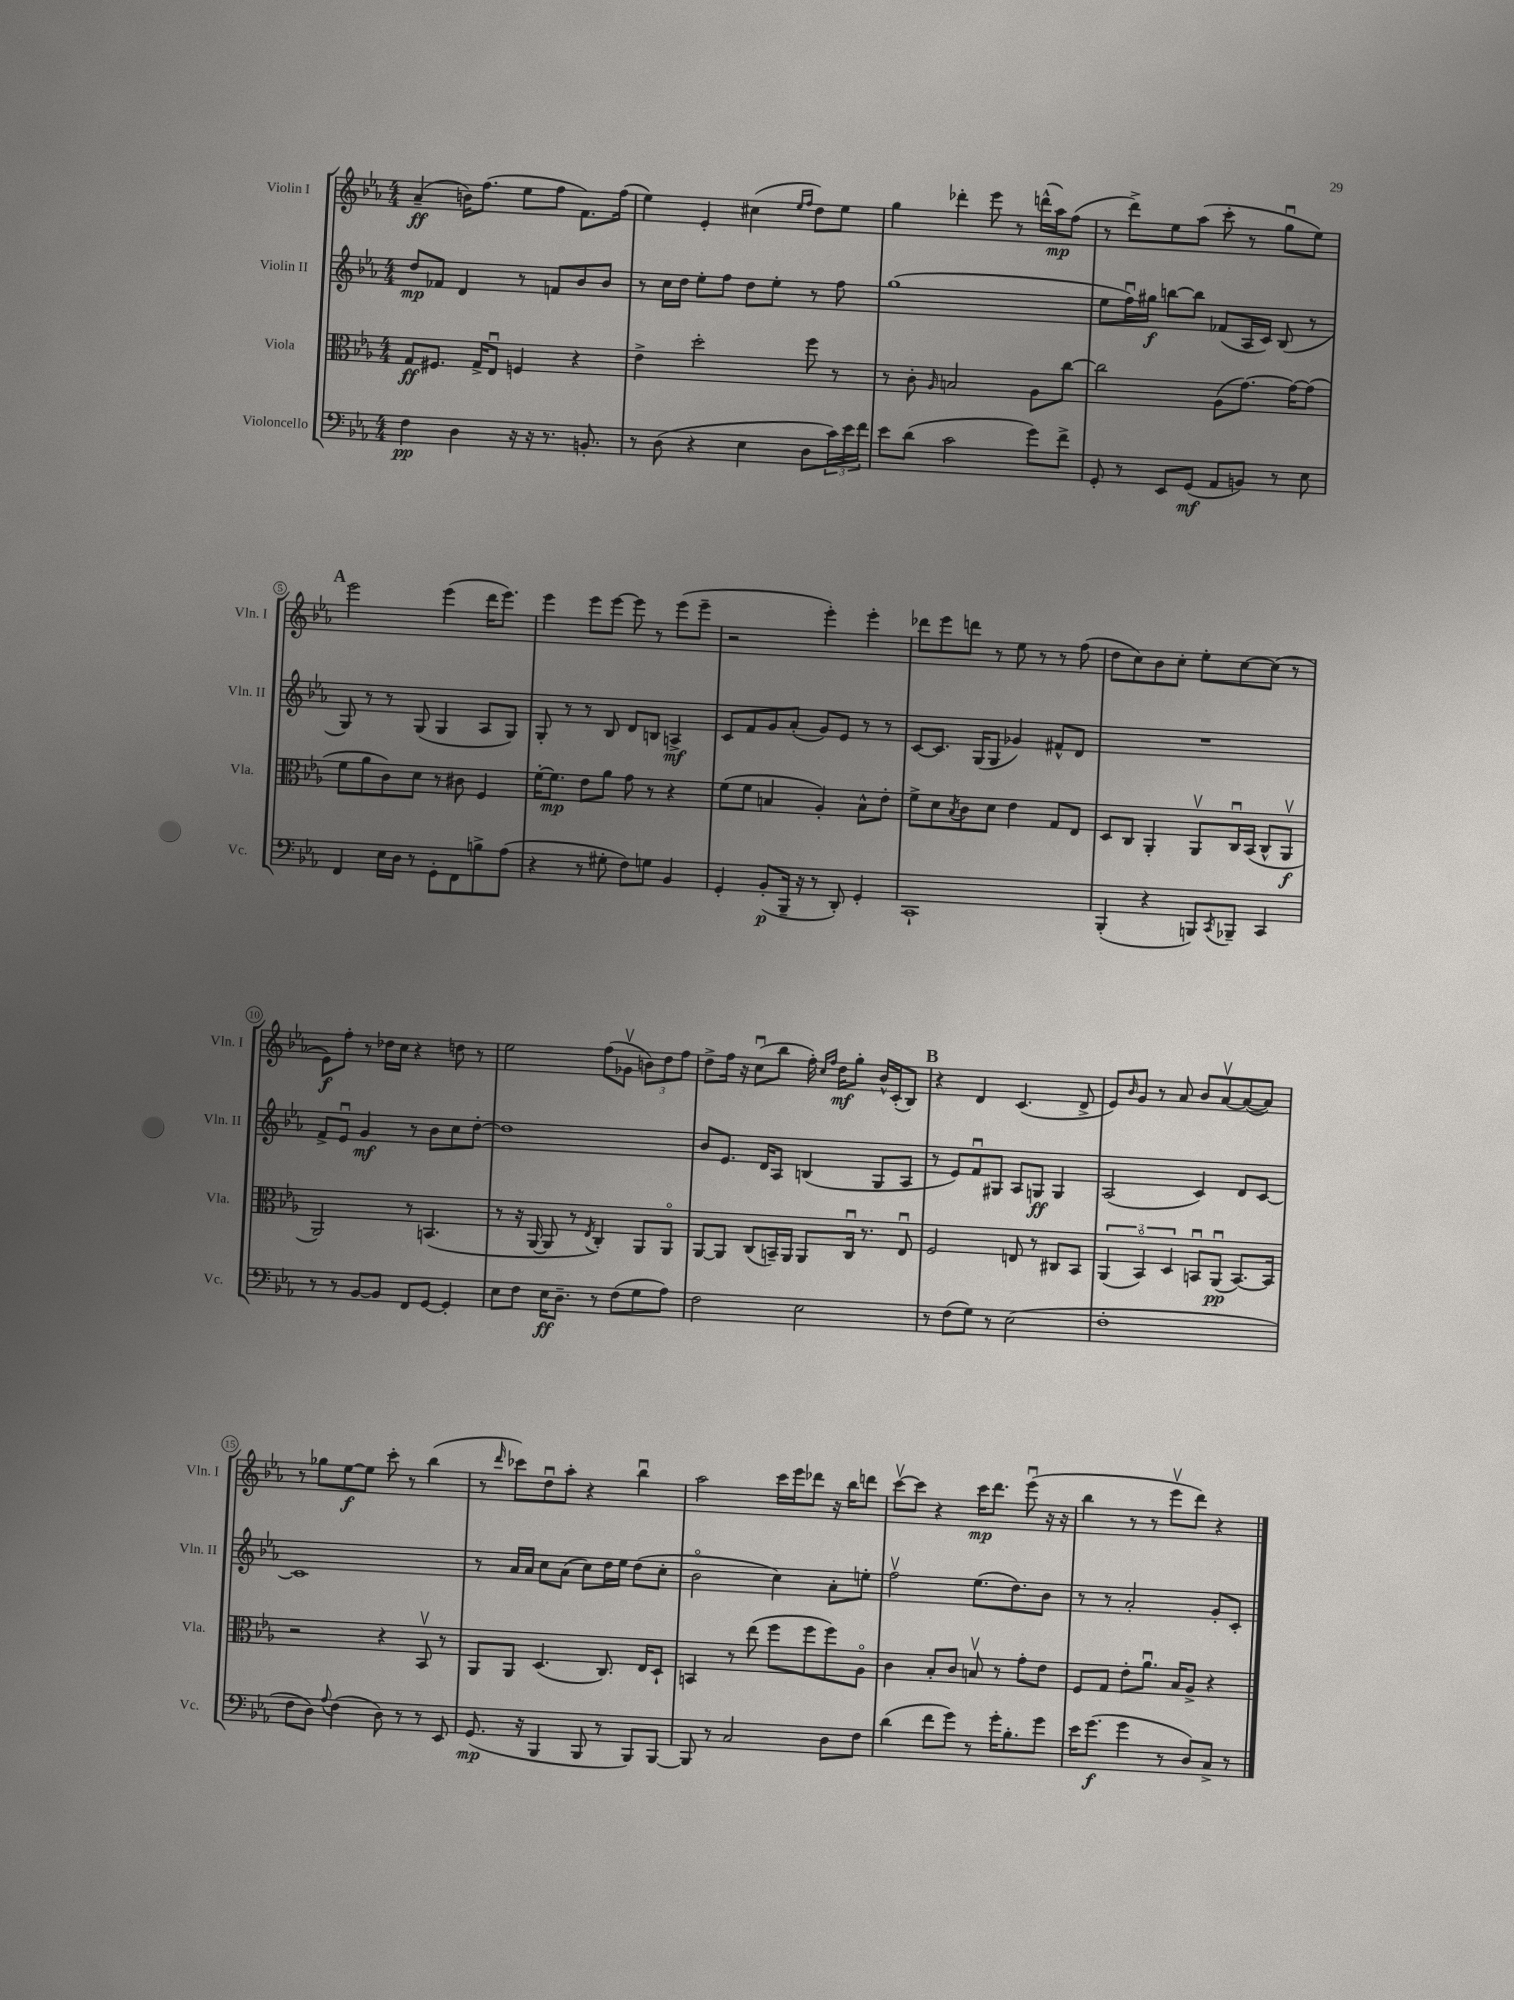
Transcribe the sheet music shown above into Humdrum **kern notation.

**kern	**dynam	**kern	**dynam	**kern	**dynam	**kern	**dynam
*part4	*part4	*part3	*part3	*part2	*part2	*part1	*part1
*staff4	*staff4	*staff3	*staff3	*staff2	*staff2	*staff1	*staff1
*I"Violoncello	*	*I"Viola	*	*I"Violin II	*	*I"Violin I	*
*I'Vc.	*	*I'Vla.	*	*I'Vln. II	*	*I'Vln. I	*
*clefF4	*	*clefC3	*	*clefG2	*	*clefG2	*
*k[b-e-a-]	*	*k[b-e-a-]	*	*k[b-e-a-]	*	*k[b-e-a-]	*
*M4/4	*	*M4/4	*	*M4/4	*	*M4/4	*
=1	=1	=1	=1	=1	=1	=1	=1
4F\	pp	8G/L	ff	8dd/L	mp	(4a-~/	ff
.	.	8.F#X/J	.	8f-X/J	.	.	.
4D\	.	.	.	4d/	.	16bn\KL)	.
.	.	16G^/KL	.	.	.	(8.ff\J	.
.	.	8E-u/J	.	.	.	.	.
16r	.	4Fn/	.	8r	.	8ee-\L	.
16r	.	.	.	.	.	.	.
8.r	.	.	.	8fn/L	.	8ff\J	.
.	.	4r	.	8b-/	.	8.f\L)	.
8.BBn'/	.	.	.	.	.	.	.
.	.	.	.	8b-/J	.	.	.
.	.	.	.	.	.	(16ff\Jk	.
=2	=2	=2	=2	=2	=2	=2	=2
8r	.	4e-^\	.	8r	.	4ee-\)	.
(8D\	.	.	.	16cc\LL	.	.	.
.	.	.	.	16dd\JJ	.	.	.
4r	.	2dd'\	.	8ee-'\L	.	4e-'/	.
.	.	.	.	8ff\J	.	.	.
4E-\	.	.	.	8dd\L	.	(4cc#X\	.
.	.	.	.	8ee-'\J	.	.	.
.	.	.	.	.	.	16qqee-/LL	.
.	.	.	.	.	.	16qqff/JJ	.
8D\L	.	8ff\	.	8r	.	8dd\L)	.
24c\L)	.	8r	.	8ff\	.	8ee-\J	.
24e-\	.	.	.	.	.	.	.
24f\JJ	.	.	.	.	.	.	.
=3	=3	=3	=3	=3	=3	=3	=3
8e-\L	.	8r	.	(1gg	.	4gg\	.
(8d\J	.	8c'\	.	.	.	.	.
.	.	16qqA-/	.	.	.	.	.
2c\	.	2Bn/	.	.	.	4ddd-X'\	.
.	.	.	.	.	.	8eee-\	.
.	.	.	.	.	.	8r	.
8g\L)	.	8A-\L	.	.	.	(16dddn^^\LL	.
.	.	.	.	.	.	16aa-\J)	mp
8f^\J	.	[8cc\J	.	.	.	(8ff\J	.
=4	=4	=4	=4	=4	=4	=4	=4
8GG'/	.	2cc\]	.	8ee-\L	.	8r	.
8r	.	.	.	16ffu\L)	.	8ddd^\L)	.
.	.	.	.	16gg#X\JJ	f	.	.
8EE-/L	.	.	.	[8bbn\L	.	8ee-\	.
(8GG/J	mf	.	.	8bb\J]	.	(8aa-\J	.
8AA-/L	.	(8A-\L	.	(8f-X/L	.	8ccc'\	.
8BBn/J)	.	[8.g\J)	.	16A-/L	.	8r	.
.	.	.	.	16c/JJ)	.	.	.
8r	.	.	.	(8B-/	.	8ggu\L	.
.	.	16g\KL_	.	.	.	.	.
8E-\	.	(8g\J]	.	8r	.	8ee-\J)	.
!!LO:LB:g=z
!!LO:REH:place=s1:t=A
=5	=5	=5	=5	=5	=5	=5	=5
4FF/	.	8f\L	.	8G/)	.	2eee-\	.
.	.	8a-\	.	8r	.	.	.
16E-\LL	.	8c\)	.	8r	.	.	.
16D\JJ	.	.	.	.	.	.	.
8r	.	8d\J	.	(8G/	.	.	.
8GG'\L	.	8r	.	4G/	.	(4eee-\	.
8FF\	.	8c#X\	.	.	.	.	.
8Bn^\	.	4F/	.	8A-/L	.	16ddd\KL	.
.	.	.	.	.	.	8.eee-\J)	.
(8A-\J	.	.	.	8G/J)	.	.	.
=6	=6	=6	=6	=6	=6	=6	=6
4r	.	[16f'\KL	.	8G'/	.	4eee-\	.
.	.	8.f\J]	mp	.	.	.	.
.	.	.	.	8r	.	.	.
8r	.	8e-\L	.	8r	.	8eee-\L	.
8G#X'\	.	8a-\J	.	8B-/	.	[8eee-\J	.
8F\L)	.	8g\	.	8d/L	.	8eee-\]	.
8Gn\J	.	8r	.	8Bn/J	.	8r	.
4BB-/	.	4r	.	4An^/	mf	(8eee-\L	.
.	.	.	.	.	.	8eee-~\J	.
=7	=7	=7	=7	=7	=7	=7	=7
4GG'/	.	(8f\L	.	8c/L	.	2r	.
.	.	8f\J	.	8f/	.	.	.
(8BB-'/L	p	4Bn/	.	8g/	.	.	.
16BBB-~/Jk	.	.	.	(8a-'/J	.	.	.
16r	.	.	.	.	.	.	.
8r	.	4A-'/)	.	8g/L)	.	4eee-'\)	.
8DD'/)	.	.	.	8e-/J	.	.	.
4GG'/	.	8B^^\L	.	8r	.	4eee-'\	.
.	.	8e-'\J	.	8r	.	.	.
=8	=8	=8	=8	=8	=8	=8	=8
1CC`	.	8f^\L	.	[8c/L	.	8ddd-X\L	.
.	.	8d\	.	8.c/J]	.	8eee-\	.
.	.	8qB-/	.	.	.	.	.
.	.	8c\	.	.	.	8dddn\J	.
.	.	.	.	(16G/KL	.	.	.
.	.	8d\J	.	8G/J	.	8r	.
.	.	4e-\	.	4g-X/)	.	8ee-\	.
.	.	.	.	.	.	8r	.
.	.	8G/L	.	8f#X^^/L	.	8r	.
.	.	8E-/J	.	8d/J	.	(8ff\	.
=9	=9	=9	=9	=9	=9	=9	=9
(4BBB-'/	.	8D/L	.	1r	.	8dd\L	.
.	.	8C/J	.	.	.	8cc\)	.
4r	.	4AA-'/	.	.	.	8b-\	.
.	.	.	.	.	.	8cc'\J	.
8BBBn/L)	.	8AA-v/L	.	.	.	8ee-'\L	.
8qCC/	.	.	.	.	.	.	.
8BBB-X~/J	.	16Cu/L	.	.	.	[8cc\	.
.	.	(16BB-/JJ	.	.	.	.	.
4CC/	.	8C^^/L	.	.	.	(8cc\J]	.
.	.	8AA-v/J	f	.	.	8r	.
!!LO:LB:g=z
=10	=10	=10	=10	=10	=10	=10	=10
8r	.	2AA-/)	.	8f^/L	.	8e-\L)	f
8r	.	.	.	8e-u/J	.	8ff'\J	.
[8BB-/L	.	.	.	4g/	mf	8r	.
8BB-/J]	.	.	.	.	.	16dd-X\LL	.
.	.	.	.	.	.	16cc\JJ	.
8FF/L	.	8r	.	8r	.	4r	.
[8GG/J	.	(4.BBn/	.	8b-\L	.	.	.
4GG'/]	.	.	.	8cc\	.	8ddn\	.
.	.	.	.	[8dd'\J	.	8r	.
=11	=11	=11	=11	=11	=11	=11	=11
8E-\L	.	8r	.	1dd]	.	2ee-\	.
8F\J	.	16r	.	.	.	.	.
.	.	[16AA-/	.	.	.	.	.
16E-\KL	ff	8AA-/]	.	.	.	.	.
8.D~\J	.	.	.	.	.	.	.
.	.	8r	.	.	.	.	.
.	.	8qE-/	.	.	.	.	.
8r	.	4C'/)	.	.	.	(8ff\L	.
(8F\L	.	.	.	.	.	8g-Xv\J	.
8G\	.	8AA-/L	.	.	.	12bn\L)	.
.	.	.	.	.	.	12dd\	.
8A-\J)	.	8AA-/J	.	.	.	.	.
.	.	.	.	.	.	12ff\J	.
=12	=12	=12	=12	=12	=12	=12	=12
2F\	.	[8AA-/L	.	8b-/L	.	8dd^\L	.
.	.	8AA-/J]	.	8.e-/J	.	16ff\Jk	.
.	.	.	.	.	.	16r	.
.	.	(8C/L	.	.	.	(8ccu\L	.
.	.	.	.	16d/KL	.	.	.
.	.	16BBn~/L)	.	8A-/J	.	8bb-\J	.
.	.	16AA-/JJ	.	.	.	.	.
2E-\	.	8AA-/L	.	(4Bn/	.	16ff'\)	.
.	.	.	.	.	.	16qqcc/LL	.
.	.	.	.	.	.	16qqff/JJ	.
.	.	.	.	.	.	16dd\KL	mf
.	.	16Cu/Jk	.	.	.	8gg'\J	.
.	.	8.r	.	.	.	.	.
.	.	.	.	8G/L	.	16b-^^/LL	.
.	.	.	.	.	.	(16c'/J	.
.	.	8E-u/	.	8A-/J	.	8B-/J)	.
!!LO:REH:place=s1:t=B
=13	=13	=13	=13	=13	=13	=13	=13
8r	.	2F/	.	8r	.	4r	.
(8F\L	.	.	.	8e-/L)	.	.	.
8G\J)	.	.	.	8fu/	.	4d/	.
8r	.	.	.	8G#X/J	.	.	.
(2E-\	.	8En/	.	8A-/L	.	(4.c/	.
.	.	8r	.	8Gn/J	ff	.	.
.	.	8C#X/L	.	4G/	.	.	.
.	.	8BB-/J	.	.	.	8d^/	.
=14	=14	=14	=14	=14	=14	=14	=14
1F'	.	(6AA-/	.	(2A-/	.	8e-/L)	.
.	.	.	.	.	.	16qqb-/	.
.	.	.	.	.	.	8g/J	.
.	.	6BB-/)	.	.	.	.	.
.	.	.	.	.	.	8r	.
.	.	6D/	.	.	.	.	.
.	.	.	.	.	.	8a-/	.
.	.	8BBnu/L	.	4c/)	.	8b-/L	.
.	.	(8AA-u/J	pp	.	.	[8a-v/	.
.	.	[8.BB/L)	.	8d/L	.	(8a-/_	.
.	.	.	.	[8c/J	.	8a-/J])	.
.	.	16BB/Jk]	.	.	.	.	.
!!LO:LB:g=z
=15	=15	=15	=15	=15	=15	=15	=15
8F\L	.	2r	.	1c]	.	8r	.
8D\J)	.	.	.	.	.	8gg-X\L	.
8qqA-/	.	.	.	.	.	.	.
(4F\	.	.	.	.	.	[8ee-\	f
.	.	.	.	.	.	8ee-\J]	.
8D\)	.	4r	.	.	.	8ccc'\	.
8r	.	.	.	.	.	8r	.
8r	.	8BB-v/	.	.	.	(4bb-\	.
8EE-/	.	8r	.	.	.	.	.
=16	=16	=16	=16	=16	=16	=16	=16
(8.GG/	mp	8AA-/L	.	8r	.	8r	.
.	.	.	.	.	.	16qqddd/	.
.	.	8AA-/J	.	16a-/LL	.	8ccc-X\L)	.
16r	.	.	.	16a-/JJ	.	.	.
4BBB-/	.	(4.D/	.	8cc\L	.	8ddu\	.
.	.	.	.	(8a-\J	.	8aa-'\J	.
8BBB-/	.	.	.	8cc\L)	.	4r	.
8r	.	8.C/)	.	16dd\L	.	.	.
.	.	.	.	16ee-\JJ	.	.	.
8BBB-/L)	.	.	.	(8dd\L	.	4bb-u\	.
.	.	16E-/KL	.	.	.	.	.
[8BBB-/J	.	8D`/J	.	8cc'\J	.	.	.
=17	=17	=17	=17	=17	=17	=17	=17
8BBB-/]	.	4BBn/	.	2b-\	.	2aa-\	.
8r	.	.	.	.	.	.	.
2C/	.	8r	.	.	.	.	.
.	.	(8ee-\	.	.	.	.	.
.	.	8ff\L	.	4cc\)	.	16ccc\LL	.
.	.	.	.	.	.	16eee-\J	.
.	.	8ff\	.	.	.	8ddd-X\J	.
8D\L	.	8ff\)	.	8a-'\L	.	16r	.
.	.	.	.	.	.	16bb-\KL	.
8F\J	.	8A-\J	.	8een'\J	.	8dddn\J	.
=18	=18	=18	=18	=18	=18	=18	=18
(4d\	.	4c\	.	2ffv\	.	[8cccv\L	.
.	.	.	.	.	.	8ccc\J]	.
8f\L	.	8B-'/L	.	.	.	4r	.
8g\J)	.	8c/J	.	.	.	.	.
8r	.	8Bnv/	.	(8.ee-\L	.	16ccc\KL	mp
.	.	.	.	.	.	8.ddd\J	.
16g'\KL	.	8r	.	.	.	.	.
8.B-'\	.	.	.	8.dd\)	.	.	.
.	.	8g'\L	.	.	.	(8eee-u\	.
8g\J	.	8e-\J	.	8b-\J	.	16r	.
.	.	.	.	.	.	16r	.
=19	=19	=19	=19	=19	=19	=19	=19
16e-\KL	.	8F/L	.	8r	.	4bb-\	.
(8.g\J	f	.	.	.	.	.	.
.	.	8G/J	.	8r	.	.	.
4g\	.	8e-'\L	.	2a-'/	.	8r	.
.	.	8.a-u\J	.	.	.	8r	.
8r	.	.	.	.	.	8eee-v\L	.
.	.	16B-/KL	.	.	.	.	.
8D/L)	.	8A-^/J	.	.	.	8ddd\J)	.
8C^/J	.	4r	.	8g'/L	.	4r	.
8r	.	.	.	8c'/J	.	.	.
==	==	==	==	==	==	==	==
*-	*-	*-	*-	*-	*-	*-	*-
